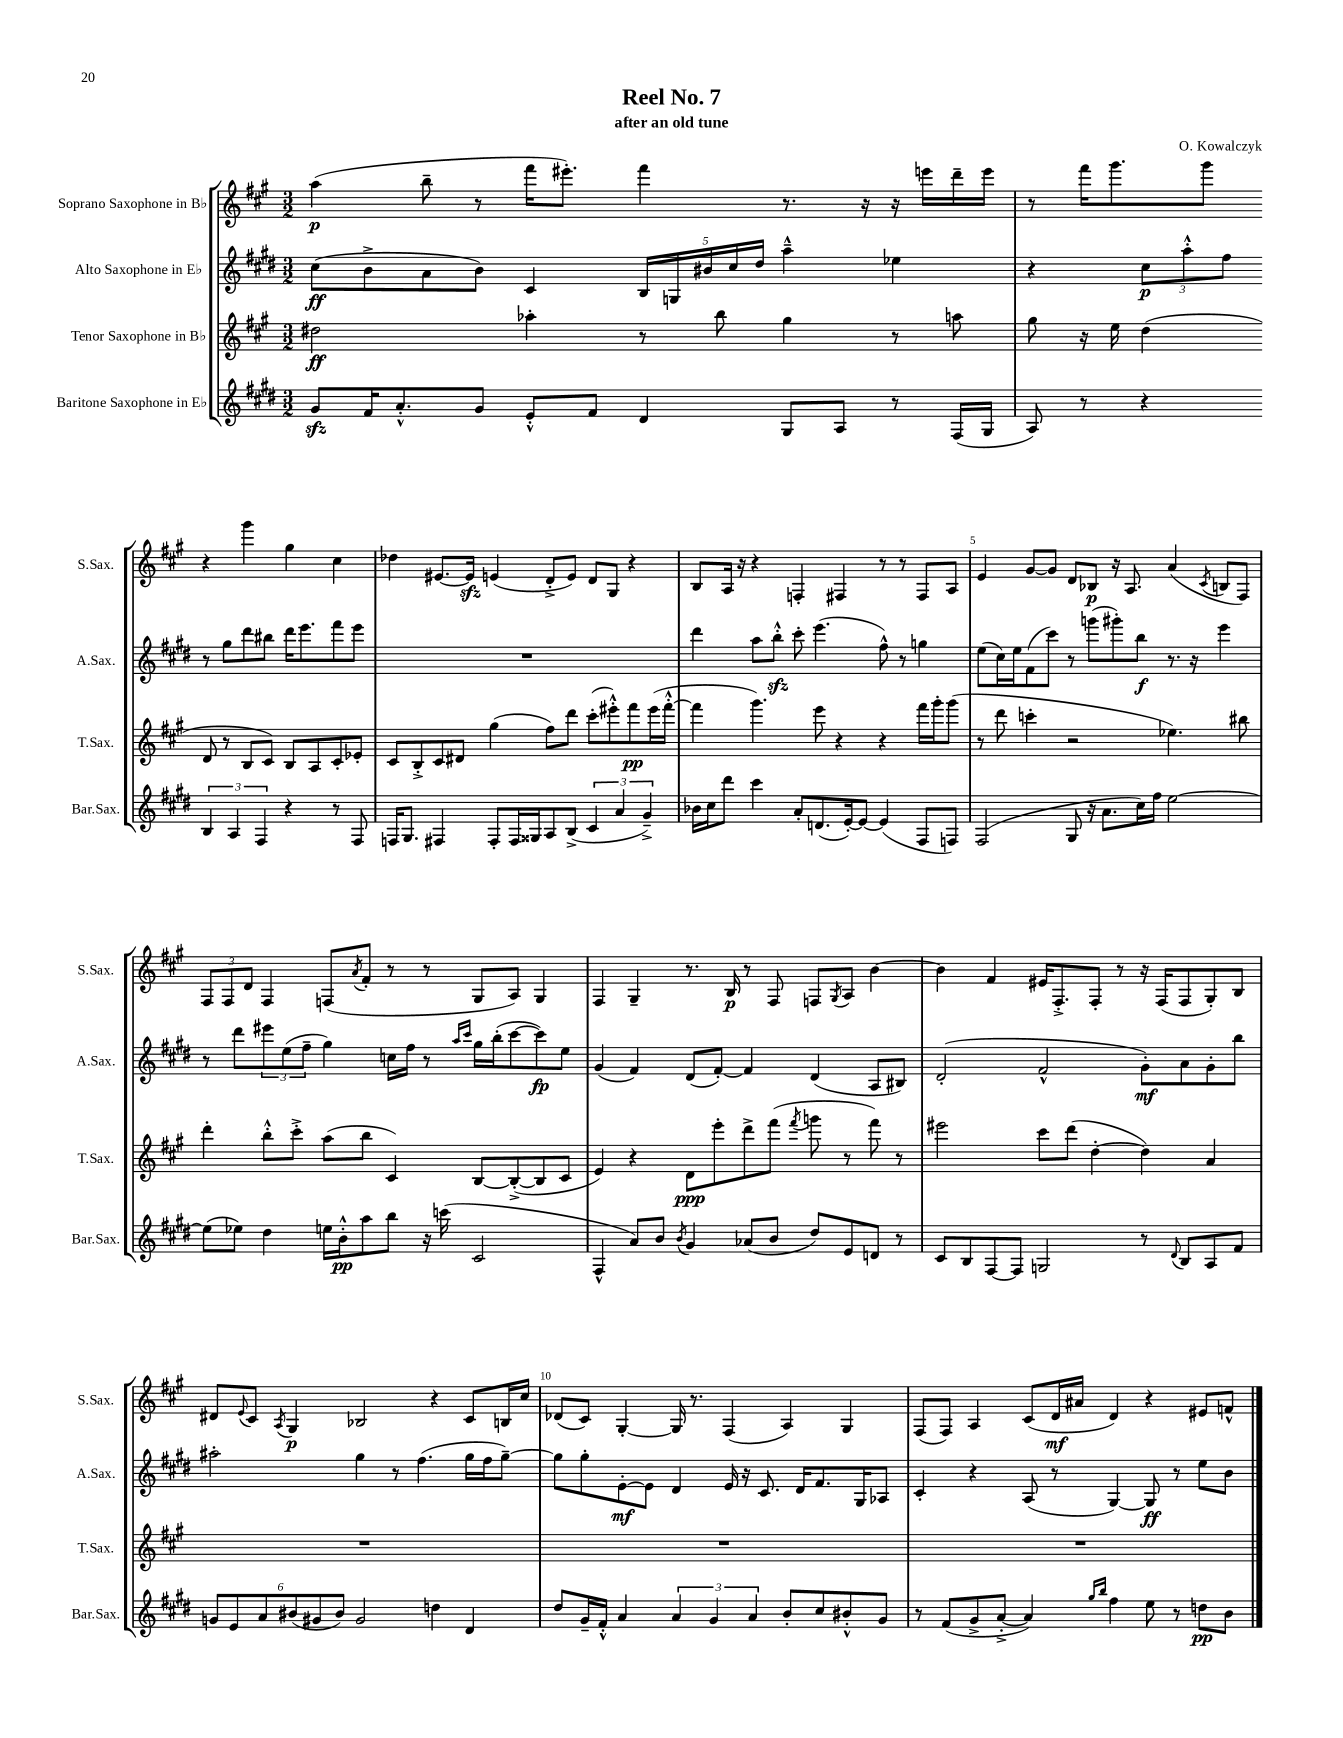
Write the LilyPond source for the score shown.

\header { title = "Reel No. 7" composer = "O. Kowalczyk" subtitle = "after an old tune" }
<<
\new StaffGroup <<
\new Staff = "s0" \with { instrumentName = "Soprano Saxophone in Bb" shortInstrumentName = "S.Sax." } {
    \clef treble \key a \major \numericTimeSignature \time 3/2
    a''4\p( b''8-- r8 fis'''16 eis'''8.-.) fis'''4 r8. r16 r16 e'''16 d'''16-- e'''16 |
    r8 fis'''16 gis'''8. gis'''8 r4 gis'''4 gis''4 cis''4 |
    des''4 eis'8.~ eis'16\sfz e'4( d'8-.-> e'8) d'8 gis8 r4 |
    b8 a16 r16 r4 f4-. fis4 r8 r8 fis8 a8 |
    e'4 gis'8~ gis'8 d'8 bes8\p r16 a8. a'4( \acciaccatura { cis'8 } b8 fis8) |
    \tuplet 3/2 { fis8 fis8 d'8 } fis4 f8( \acciaccatura { a'8 } fis'8-. r8 r8 gis8 a8) gis4 |
    fis4 gis4-- r8. b16\p r8 fis8 f8 \acciaccatura { gis8 } a8 b'4~ |
    b'4 fis'4 eis'16 fis8.-.-> fis8-. r8 r16 fis16( fis8 gis8-.) b8 |
    dis'8 \appoggiatura { e'8 } cis'8 \acciaccatura { a8 } gis4\p bes2 r4 cis'8 b16 cis''16 |
    des'8( cis'8) gis4~-. gis16 r8. fis4( a4) gis4 |
    fis8( fis8) a4 cis'8( d'16\mf ais'16 d'4) r4 eis'8 f'8-^ \bar "|." |
}
\new Staff = "s1" \with { instrumentName = "Alto Saxophone in Eb" shortInstrumentName = "A.Sax." } {
    \clef treble \key e \major \numericTimeSignature \time 3/2
    cis''8\ff( b'8-> a'8 b'8) cis'4 \tuplet 5/4 { b16 g16 bis'16 cis''16 dis''16 } a''4---^ ees''4 |
    r4 \tuplet 3/2 { cis''8\p a''8-.-^ fis''8 } r8 gis''8 dis'''8 bis''8 dis'''16 e'''8. fis'''8 e'''8 |
    R1. |
    dis'''4 a''8 b''8-.-^\sfz cis'''8-. e'''4.( fis''8-^) r8 g''4 |
    e''8( cis''16) e''16 fis'8( cis'''8) r8 g'''8( gis'''8-.) b''8\f r8. r16 e'''4 |
    r8 dis'''8 \tuplet 3/2 { eis'''8 e''8( fis''8-- } gis''4) c''16 fis''16 r8 \grace { a''16 cis'''16 } gis''16 b''16-.( cis'''8~ cis'''8\fp) e''8 |
    gis'4( fis'4) dis'8( fis'8~-.) fis'4 dis'4( a8 bis8) |
    dis'2-.( fis'2-^ gis'8-.\mf) a'8 gis'8-. b''8 |
    ais''2-. gis''4 r8 fis''4.( gis''16 fis''16 gis''8~--) |
    gis''8 gis''8-. e'8~-.\mf e'8 dis'4 e'16 r16 cis'8. dis'16 fis'8. gis16 aes8 |
    cis'4-. r4 a8( r8 gis4~) gis8\ff r8 e''8 b'8 \bar "|." |
}
\new Staff = "s2" \with { instrumentName = "Tenor Saxophone in Bb" shortInstrumentName = "T.Sax." } {
    \clef treble \key a \major \numericTimeSignature \time 3/2
    dis''2\ff aes''4-. r8 b''8 gis''4 r8 a''8 |
    gis''8 r16 e''16 d''4( d'8 r8 b8 cis'8) b8 a8 cis'8-. ees'8-. |
    cis'8 b8-.-> cis'8 dis'8 gis''4( fis''8) d'''8 cis'''8-.( eis'''8-.-^) fis'''8\pp eis'''16( fis'''16~-.-^ |
    fis'''4 gis'''4.) e'''8 r4 r4 fis'''16 gis'''16-. gis'''8( |
    r8 d'''8 c'''4-. r2 ees''4.) bis''8 |
    d'''4-. b''8-.-^ cis'''8-.-> a''8( b''8 cis'4) b8~ b8~-.->( b8 cis'8 |
    e'4) r4 d'8\ppp e'''8-. d'''8-> fis'''8( \acciaccatura { fis'''8 } g'''8 r8 fis'''8) r8 |
    eis'''2 cis'''8 d'''8( d''4~-. d''4) a'4 |
    R1. |
    R1. |
    R1. \bar "|." |
}
\new Staff = "s3" \with { instrumentName = "Baritone Saxophone in Eb" shortInstrumentName = "Bar.Sax." } {
    \clef treble \key e \major \numericTimeSignature \time 3/2
    gis'8\sfz fis'16 a'8.-.-^ gis'8 e'8-.-^ fis'8 dis'4 gis8 a8 r8 fis16( gis16 |
    a8) r8 r4 \tuplet 3/2 { b4 a4 fis4 } r4 r8 fis8 |
    f16 gis8. fis4 fis8-. fis16 gisis16 a8 b8->( \tuplet 3/2 { cis'4 a'4 gis'4--->) } |
    bes'16 cis''16 dis'''8 cis'''4 a'8-. d'8.( e'16~-.) e'8~ e'4( fis8 f8) |
    fis2( gis8 r16 a'8. cis''16) fis''16 e''2~ |
    e''8( ees''8) dis''4 e''16 b'16-.-^\pp a''8 b''8 r16 c'''16( cis'2 |
    fis4-^ a'8) b'8 \acciaccatura { b'8 } gis'4 aes'8( b'8 dis''8) e'8 d'8 r8 |
    cis'8 b8 fis8~ fis8 g2 r8 \appoggiatura { dis'8 } b8 a8 fis'8 |
    \tuplet 6/4 { g'8 e'8 a'8 bis'8( gis'8 bis'8) } gis'2 d''4 dis'4 |
    dis''8 gis'16-- fis'16-.-^ a'4 \tuplet 3/2 { a'4 gis'4 a'4 } b'8-. cis''8 bis'8-.-^ gis'8 |
    r8 fis'8( gis'8-> a'8~-.-> a'4) \grace { gis''16 b''16 } fis''4 e''8 r8 d''8\pp b'8 \bar "|." |
}
>>
>>
\layout { \context { \Score \override BarNumber.break-visibility = ##(#f #t #t) barNumberVisibility = #(every-nth-bar-number-visible 5) } }
